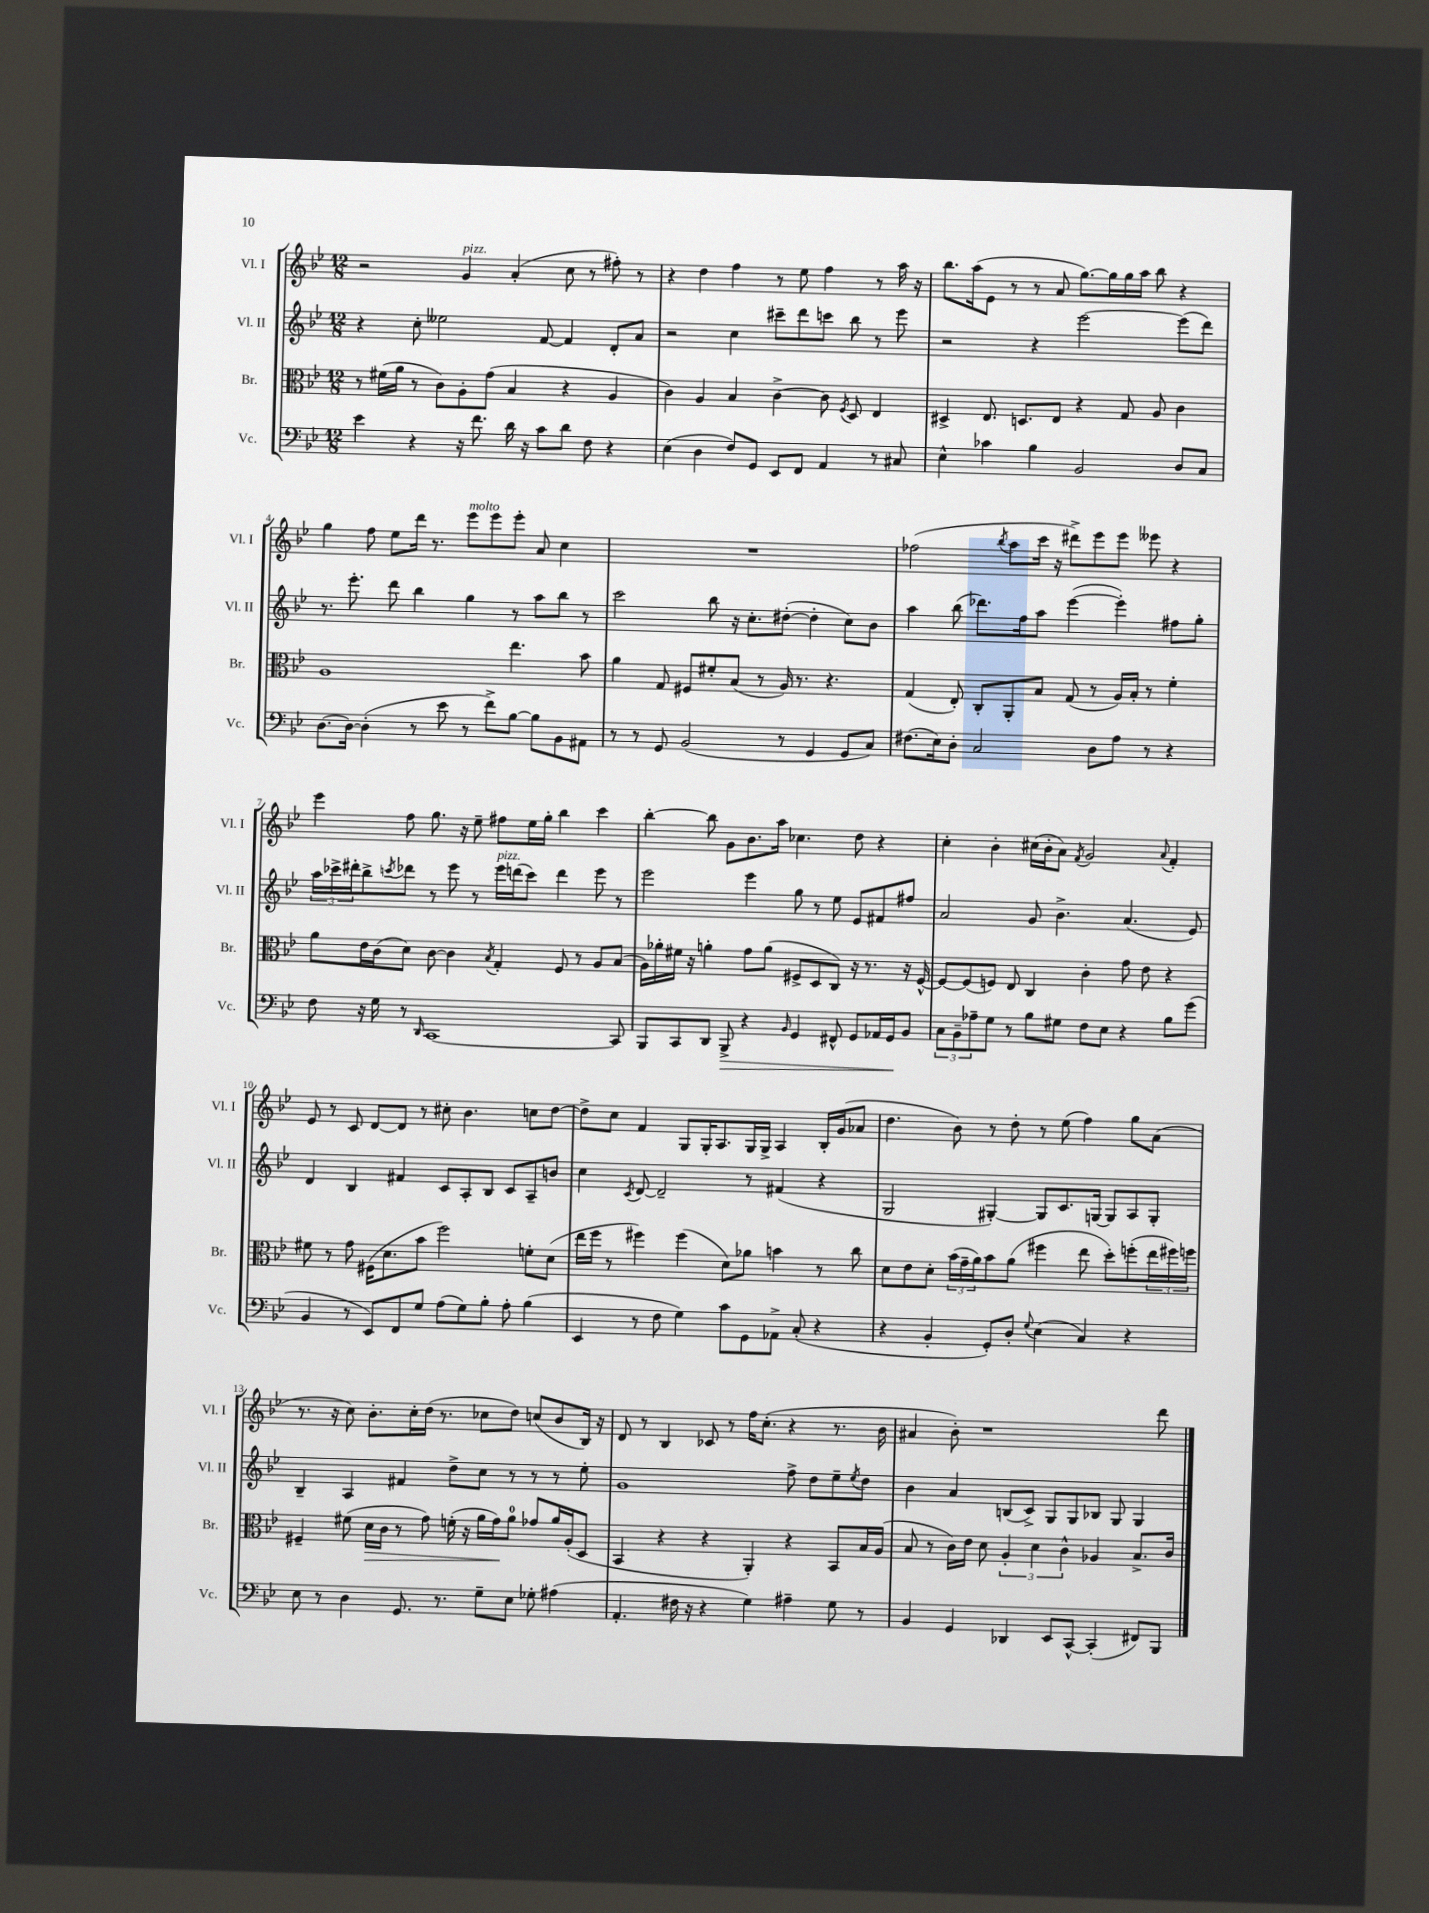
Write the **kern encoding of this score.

**kern	**kern	**kern	**kern
*staff4	*staff3	*staff2	*staff1
*clefF4	*clefC3	*clefG2	*clefG2
*k[b-e-]	*k[b-e-]	*k[b-e-]	*k[b-e-]
*M12/8	*M12/8	*M12/8	*M12/8
4e-	8r	4r	2r
.	(16f#	.	.
.	16a	.	.
4r	8r	8cc'	.
.	8c)	2ee--	.
16r	8A'	.	4g
8.f	.	.	.
.	(8g	.	.
16d	4B-	.	(4a'
16r	.	.	.
8c	.	[8f	.
8d	4r	4f]	8cc
8F	.	.	8r
4r	4A	8d'	8ff#')
.	.	8a	8r
=	=	=	=
(4E-	4c)	2r	4r
4D	4A	.	4dd
8F)	4B-	4cc	4ff
8GG	.	.	.
8EE-	[4c^	8ccc#~	8r
8FF	.	8ddd	8ee-
4AA	8c]	8ccc	4ff
.	8qF	.	.
.	8D	8bb-	.
8r	4E-	8r	8r
8C#	.	8eee-	16aa
.	.	.	16r
=	=	=	=
4E-^^	4D#^	2r	8.bb-
.	.	.	(16aa
4c-	8.E-	.	8e-
.	.	.	8r
.	8.D	.	.
4B-	.	4r	8r
.	8E-	.	8a
2BB-	4r	[2eee-	[8.gg)
.	.	.	16gg]
.	8G	.	16gg
.	.	.	16aa
.	8A	.	8bb-
8D	4c	(8eee-]	4r
8C	.	8ddd)	.
=	=	=	=
[8.D	1A	8.r	4gg
16D_	.	8.eee-'	.
(4D']	.	.	8ff
.	.	8ddd	8ee-
8r	.	4bb-	16ddd
.	.	.	8.r
8e-	.	.	.
8r	.	4gg	8eee-
8f^)	.	.	8eee-
[8B-	4.ee-	8r	8eee-'
8B-]	.	8aa	8a
8BB-	.	8bb-	4cc
8AA#	8b-	8r	.
=	=	=	=
8r	4a	2ccc	1.r
8r	.	.	.
8GG	8G	.	.
(2BB-	8F#	.	.
.	8f#'	8bb-	.
.	(8B-	16r	.
.	.	8.cc'	.
.	8r	.	.
8r	16A)	([8dd#'	.
.	8.r	.	.
4GG	.	4dd#']	.
.	4.r	.	.
8GG	.	8cc)	.
8C)	.	8b-	.
=	=	=	=
(8.F#	(4G	4aa	(2ff-
16E-)	.	.	.
8D'	8E-')	(8bb-	.
2C	8C'	8.ddd-)	.
.	.	.	8qbb-
.	8AA'	.	8aa
.	.	16ff	.
.	8B-	8aa	16ccc
.	.	.	16r
.	(8G	([4eee-	8ddd#^)
8D	8r	.	8eee-
8A	16A)	4eee-'])	8eee-
.	16B-'	.	.
8r	8r	.	8eee--
4r	4f'	8ff#	4r
.	.	8gg'	.
=	=	=	=
8F	8a	24aa	4eee-
.	.	24ccc-^	.
.	.	24ddd#'	.
16r	16e-	8bb-^	.
16G	(16c	.	.
.	.	8qccc	.
8r	8d)	8ddd-	8ff
16qqDD	.	.	.
[1CC	[8c	8r	8.gg
.	4c]	8eee-	.
.	.	.	16r
.	.	8r	8ee-~
.	8qB-	.	.
.	4G'	16eee-	8ff#
.	.	(16ddd	.
.	.	8ccc)	16ee-
.	.	.	16gg'
.	8F	4ddd	4bb-
.	8r	.	.
.	8A	8eee-	4ccc
8CC]	(8B-	8r	.
=	=	=	=
8BBB-	16A)	2eee-	[4bb-'
.	16a-'	.	.
8CC	16f#	.	.
.	16r	.	.
8DD	4a'	.	8bb-]
8BBB-^	.	.	8g
4r	8g	4eee-	8.b-
.	(8a	.	.
.	.	.	16aa
16qqBB-	.	.	.
4GG	8F#^	8gg	4.cc-
.	8D	8r	.
8FF#^^	8C)	8ee-	.
8GG	16r	8e-	8dd
.	8.r	.	.
16AA-	.	8f#	4r
16GG	.	.	.
8BB-	16r	8ff#	.
.	[16F#^^	.	.
=	=	=	=
12C	8F#_	2a	4cc'
12BB-~	.	.	.
.	(8F#]	.	.
12A-~	.	.	.
8G	8F)	.	4b-'
8r	8E-	.	.
8B-	4C	8g	(16cc#
.	.	.	16b-'
8G#	.	4.b-^	8a)
.	.	.	8qf
8F	4c'	.	2g
8E-	.	.	.
4r	8g	(4.a	.
.	8e-	.	.
.	.	.	8qqa
8B-	4r	.	4f'
(8g	.	8e-)	.
=	=	=	=
4BB-	8f#	4d	8e-
.	8r	.	8r
8r	8g	4B-	8c
8EE-)	(16F#	.	[8d
.	8.d	.	.
8FF	.	4f#	8d]
8G	8b-	.	8r
(8A	2ff)	8c	8cc#'
8G)	.	8A'	4.b-
8B-'	.	8B-	.
8A'	.	8c	.
(4B-	8f'	8A~	8cc
.	(8d	8b	[8dd
=	=	=	=
4EE-	16ee-	4cc	8dd^]
.	16ff	.	.
.	8r	.	8cc
.	.	8qc	.
8r	4ff#)	[8d	4f
8F	.	2d~]	.
4G)	(4ff#	.	8G
.	.	.	16G'
.	.	.	8.A
8c	8d)	.	.
8GG	8a-	8r	16G
.	.	.	16G^
8AA-^	4b	(4f#	4A
(8C'	.	.	.
4r	8r	4r	16B-'
.	.	.	(16g
.	8cc	.	8a-
=	=	=	=
4r	8d	2G	4.dd
.	8e-	.	.
4BB-'	8d'	.	.
.	(24b-	.	8b-)
.	24g~	.	.
.	24a)	.	.
8GG')	8b-	[4G#')	8r
8D'	(8a	.	8dd'
8qqG	.	.	.
(4E-	4ff#	8G#]	8r
.	.	8.c	(8ee-
4C)	8ee-	.	4ff)
.	.	[16G	.
.	8dd')	8G]	.
4r	(8ff'	8A	8gg
.	24ee-	8G'	(8a
.	24ff#)	.	.
.	24ff	.	.
=	=	=	=
8E-	4F#~	4B-~	8.r
8r	.	.	.
.	.	.	16r
4D	(8f#	4A	8cc)
.	16d	.	8.b-'
.	16c	.	.
8.GG	8r	4f#	.
.	.	.	16cc'
.	8g)	.	(16dd
8.r	.	.	8.r
.	(16f'	8dd^	.
.	16r	.	.
8G~	16a	8cc	8cc-
.	16g)	.	.
8E-	8a	8r	8dd)
8G-'	8g-	8r	(8cc
(4A#	16a	8r	8b-
.	(16A'	.	.
.	8D	8ee-'	16B-)
.	.	.	16r
=	=	=	=
4.AA'	4BB-	1g	8d
.	.	.	8r
.	4r	.	4B-
16F#	.	.	.
16r	.	.	.
4r	4r	.	8c-
.	.	.	8r
4G)	4AA')	.	16ff
.	.	.	(8.cc'
4A#~	4r	8ff^	4r
.	.	8dd	.
8G	8BB-	8ee-~	8.r
.	.	8qee-	.
8r	16B-	8dd	.
.	(16A	.	16b-
=	=	=	=
4BB-	8B-	4b-	4a#
.	8r	.	.
4GG	16c)	4a	8b-')
.	16e-	.	.
.	8d	.	1r
4DD-	6A'	(8B	.
.	.	8c^)	.
.	6d	.	.
8EE-	.	8G	.
.	6c^^	.	.
[8CC^^	.	8G	.
(4CC']	4A-	8B-	.
.	.	8G	.
8FF#)	8.B-^	4G	.
8BBB-	.	.	8ddd
.	16c	.	.
==	==	==	==
*-	*-	*-	*-
